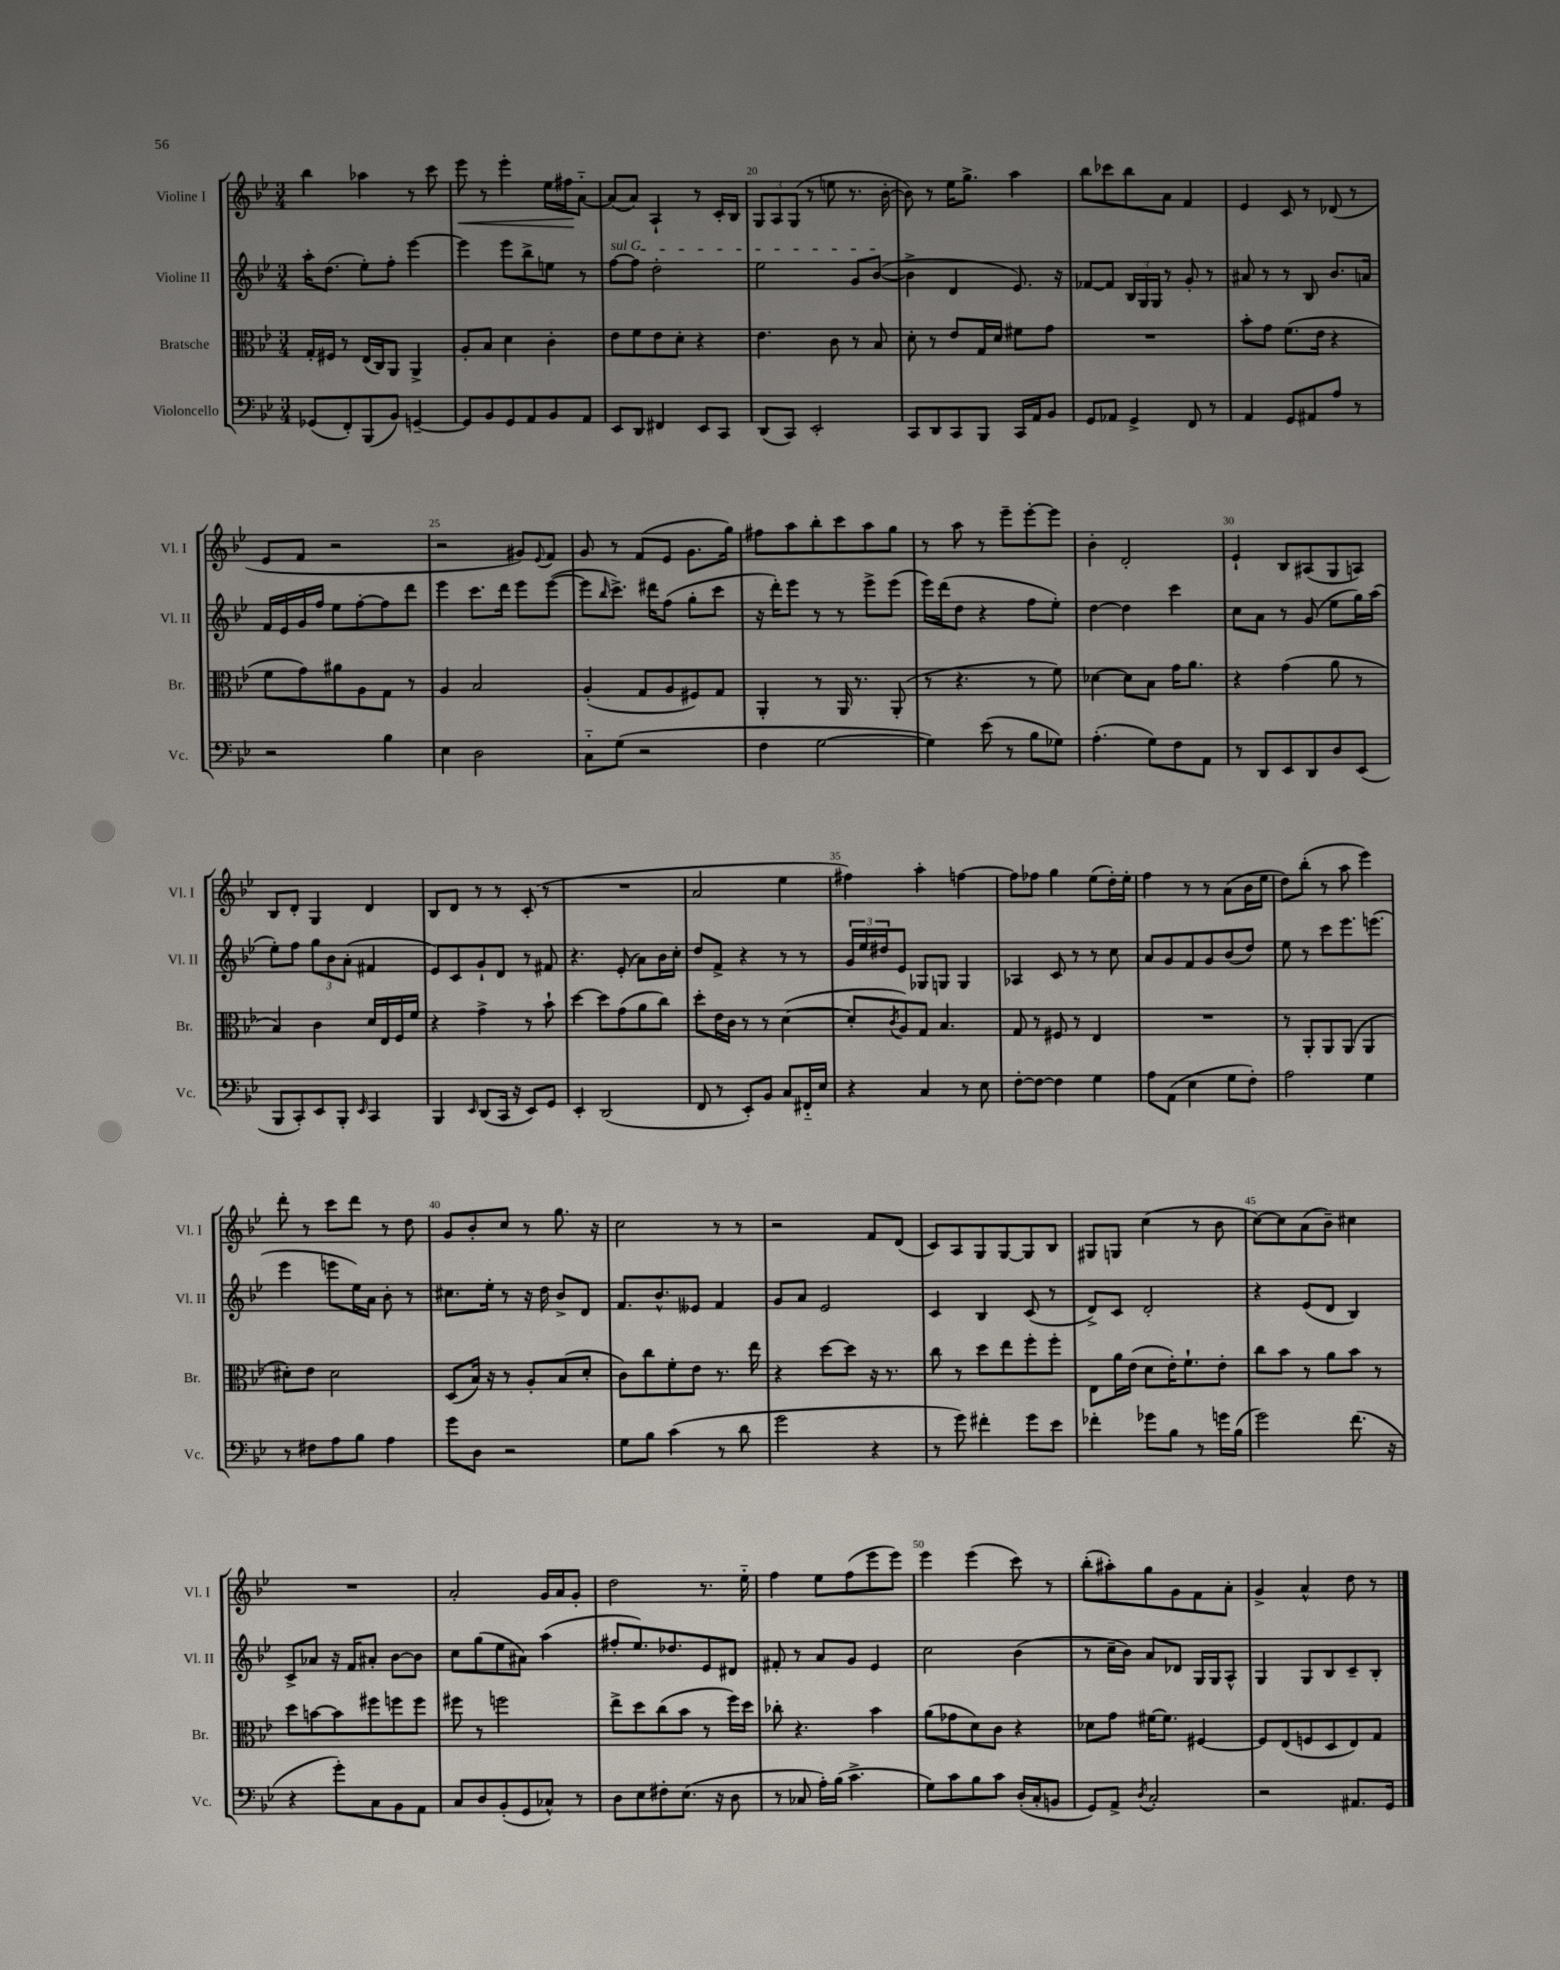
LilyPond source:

<<
\new StaffGroup <<
\new Staff = "s0" \with { instrumentName = "Violine I" shortInstrumentName = "Vl. I" } {
    \clef treble \key bes \major \numericTimeSignature \time 3/4
    bes''4 aes''4 r8 c'''8 |
    ees'''8\< r8 ees'''4-. ees''16 fis''16\! a'8~-_ |
    a'8( a'8) a4-! r8 c'16-. bes16 |
    \tuplet 3/2 { g8 a8 g8( } r8 e''8 r8. bes'16~-. |
    bes'8) r8 ees''16 g''8.-> a''4 |
    bes''8 ces'''8 bes''8 a'8 f'4 |
    ees'4 c'8 r8 des'8( r8 |
    ees'8 f'8 r2 |
    r2 gis'8) \appoggiatura { ees'8 } f'8 |
    g'8 r8 f'8( ees'8 g'8. g''16) |
    fis''8 a''8 bes''8-. c'''8 a''8 g''8 |
    r8 a''8 r8 ees'''8-- ees'''8~-. ees'''8 |
    bes'4-. d'2-. |
    ees'4-! bes8 ais8( g8 a8) |
    bes8 d'8-. g4 d'4 |
    bes8 d'8 r8 r8 c'8-.( r8 |
    R2. |
    a'2 ees''4 |
    fis''4) a''4-. f''4~ |
    f''8 fes''8 g''4 ees''8( d''16-.) ees''16-. |
    f''4 r8 r8 a'8( bes'16 ees''16 |
    d''8) bes''8-.( r8 a''8 ees'''4) |
    d'''8-. r8 c'''8 d'''8 r8 d''8 |
    g'8 bes'8-. c''8 r8 g''8. r16 |
    c''2 r8 r8 |
    r2 f'8 d'8( |
    c'8) a8 g8 g8~ g8 bes8 |
    gis8 g8 c''4( r8 bes'8 |
    c''8~) c''8 a'8( bes'8--) cis''4 |
    R2. |
    a'2-. g'16 a'16 g'8-. |
    d''2 r8. ees''16-_ |
    f''4 ees''8 f''8( ees'''8 ees'''8) |
    ees'''4 ees'''4( c'''8) r8 |
    bes''8-.( ais''8-.) g''8 g'8 f'8 a'8-. |
    g'4-> a'4-^ d''8 r8 \bar "|." |
}
\new Staff = "s1" \with { instrumentName = "Violine II" shortInstrumentName = "Vl. II" } {
    \clef treble \key bes \major \numericTimeSignature \time 3/4
    a''16-. d''8.( ees''8-.) f''8-. ees'''4~ |
    ees'''4 ees'''8 bes''8-> e''8 r8 |
    \once \override TextSpanner.bound-details.left.text = \markup { \italic "sul G" } f''8~\startTextSpan f''8 d''2-. |
    ees''2 g'8 bes'8~\stopTextSpan( |
    bes'4-> d'4 ees'8.) r16 |
    fes'8~ fes'8 \tuplet 3/2 { bes16 g16 g16 } r8 g'8-. r8 |
    ais'8 r8 r8 bes8 bes'8. a'16 |
    f'16 ees'16 g'16 f''16 ees''8 f''8~-. f''8 d'''8 |
    ees'''4 c'''8. d'''16 ees'''8 ees'''8~( |
    ees'''8 \grace { bes''16 } c'''8.->) dis'''16 f''8( g''8-. c'''8 |
    r16 d'''16-.) ees'''8 r8 r8 ees'''8-> ees'''8( |
    ees'''16) d'''16( d''8 r4 f''8 ees''8-.) |
    d''4~ d''4 c'''4 |
    c''8 a'8 r8 g'8( ees''8 g''16) a''16( |
    ees''8-.) f''8 \tuplet 3/2 { g''8 bes'8 a'8-.( } fis'4 |
    ees'8) c'8 g'8-! d'8 r8 fis'8 |
    r4. ees'8-.( a'8) bes'16 c''16-. |
    d''8 f'8-> r4 r8 r8 |
    \tuplet 3/2 { g'16 ees''16 dis''16 } ees'8 ges8 g8 g4 |
    aes4 c'8 r8 r8 c''8 |
    a'8 g'8 f'8 g'8 bes'8( d''8) |
    ees''8 r8 c'''8 ees'''8. e'''8.( |
    ees'''4 e'''8 ees''16) a'16 bes'8-. r8 |
    cis''8. ees''16-. r8 r16 d''16 bes'8-> d'8 |
    f'8. bes'8.-^ eeses'8 f'4 |
    g'8 a'8 ees'2 |
    c'4 bes4 c'8( r8 |
    d'8->) c'8 d'2-. |
    r4 ees'8( d'8 bes4) |
    c'8-> aes'8 r16 f'16 ais'8-. bes'8~ bes'8 |
    c''8 g''8( ees''8 ais'8) a''4( |
    fis''8-. ees''8.) des''8. ees'8 dis'8 |
    fis'8-. r8 a'8 g'8 ees'4 |
    c''2 bes'4( |
    r8 c''16-- bes'16) a'8 des'8 g16 g16 a8-^ |
    g4 g8 bes8 c'8-- bes8-. \bar "|." |
}
\new Staff = "s2" \with { instrumentName = "Bratsche" shortInstrumentName = "Br." } {
    \clef alto \key bes \major \numericTimeSignature \time 3/4
    g16-. fis16 r8 ees16( c16) a,8 a,4-> |
    a8-. bes8 d'4 c'4-. |
    ees'8 f'8 ees'8 d'8-. r4 |
    ees'4. c'8 r8 bes8 |
    d'8-. r8 ees'8 g16 d'16 fis'8 g'8 |
    R2. |
    bes'8-. g'8 f'8.( ees'16 r4 |
    f'8 g'8) ais'8 a8 g8 r8 |
    a4 bes2 |
    a4-.( g8 a8 fis8) g8 |
    a,4-. r8 a,16 r8. a,8-.( |
    r8 r4. r8 f'8) |
    des'4~ des'8 bes8 g'16 a'8. |
    r4 g'4( a'8 r8 |
    bes4) c'4 d'16 ees16 f16 f'16 |
    r4 g'4-> r8 bes'8-! |
    d''4~ d''8 g'8( a'8 c''8) |
    d''8-. ees'16 c'16 r8 r8 d'4~( |
    d'8-. \acciaccatura { c'8 } a8) g8 bes4. |
    g8 r8 fis8 r8 ees4 |
    R2. |
    r8 a,8-. a,8 a,8( a,4 |
    dis'8-.) ees'8 dis'2 |
    d8( bes16) r16 r8 a8-. bes8( d'8-. |
    c'8) c''8 f'8-. ees'8 r8. ees''16 |
    r4 d''8~ d''8 r16 r8. |
    c''8 r8 d''8 ees''8 f''8-. f''8-. |
    ees8 a'16 ees'16( d'8 ees'16-.) f'8.-! ees'8-. |
    c''8 bes'8 r8 a'8 bes'8 r8 |
    d''8 b'8~ b'8 fis''8 f''8 f''8 |
    fis''8 r8 f''2 |
    ees''8-> d''8 c''8( bes'8 r8 f''16) d''16 |
    ces''8-. r4. bes'4 |
    a'8( ges'8 d'8) c'8 r4 |
    des'8 g'8 fis'16~ fis'8. fis4~ |
    fis8 ees8( f8 d8 ees8) g8 \bar "|." |
}
\new Staff = "s3" \with { instrumentName = "Violoncello" shortInstrumentName = "Vc." } {
    \clef bass \key bes \major \numericTimeSignature \time 3/4
    ges,8( f,8-.) bes,,8( bes,8) g,4~-- |
    g,8 bes,8 g,8 a,8 bes,8 a,8 |
    ees,8 d,8 fis,4 ees,8 c,8 |
    d,8( c,8) ees,2-. |
    c,8 d,8 c,8 bes,,8 c,16 a,16 bes,8 |
    g,8 aes,8 g,4-> f,8 r8 |
    a,4 g,8 ais,8 a8 r8 |
    r2 bes4 |
    ees4 d2 |
    c8-_ g8( r2 |
    f4 g2~ |
    g4) ees'8( r8 bes8 ges8) |
    a4.-.( g8) f8 a,8 |
    r8 d,8 ees,8 d,8 d8 ees,8( |
    bes,,8 c,8-.) ees,8 bes,,8-. \grace { ees,16 } c,4 |
    bes,,4 \grace { ees,16 } d,8( c,16 r16 ees,8) g,8 |
    ees,4-. d,2( |
    f,8 r8 ees,8-.) bes,8 c8 fis,16-_ ees16 |
    r4 c4 r8 ees8 |
    f8~-. f8~ f4 g4 |
    a8 a,8( ees4 g8 f8-.) |
    a2 g4 |
    r8 fis8 a8 bes8 a4 |
    g'8 d8 r2 |
    g8 bes8 c'4( r8 d'8 |
    g'2 r4 |
    r8 g'8) fis'4-. g'8 ees'8 |
    fes'4-. ges'8 bes8 r8 g'16 bes16( |
    g'2) f'8.( r16 |
    r4 g'8-.) c8 bes,8 a,8 |
    c8 d8 bes,8-.( g,8 ces8-^) r8 |
    d8 ees8 fis8-. ees8.( r16 d8 |
    r8 ces8 a16-.) bes16( c'4.-> |
    g8) c'8 bes8 c'8 d16-.( c16-. b,8 |
    g,8) a,8-> \acciaccatura { d8 } c2-. |
    r2 ais,8. g,16 \bar "|." |
}
>>
>>
\layout { \context { \Score currentBarNumber = #17 \override BarNumber.break-visibility = ##(#f #t #t) barNumberVisibility = #(every-nth-bar-number-visible 5) } }
